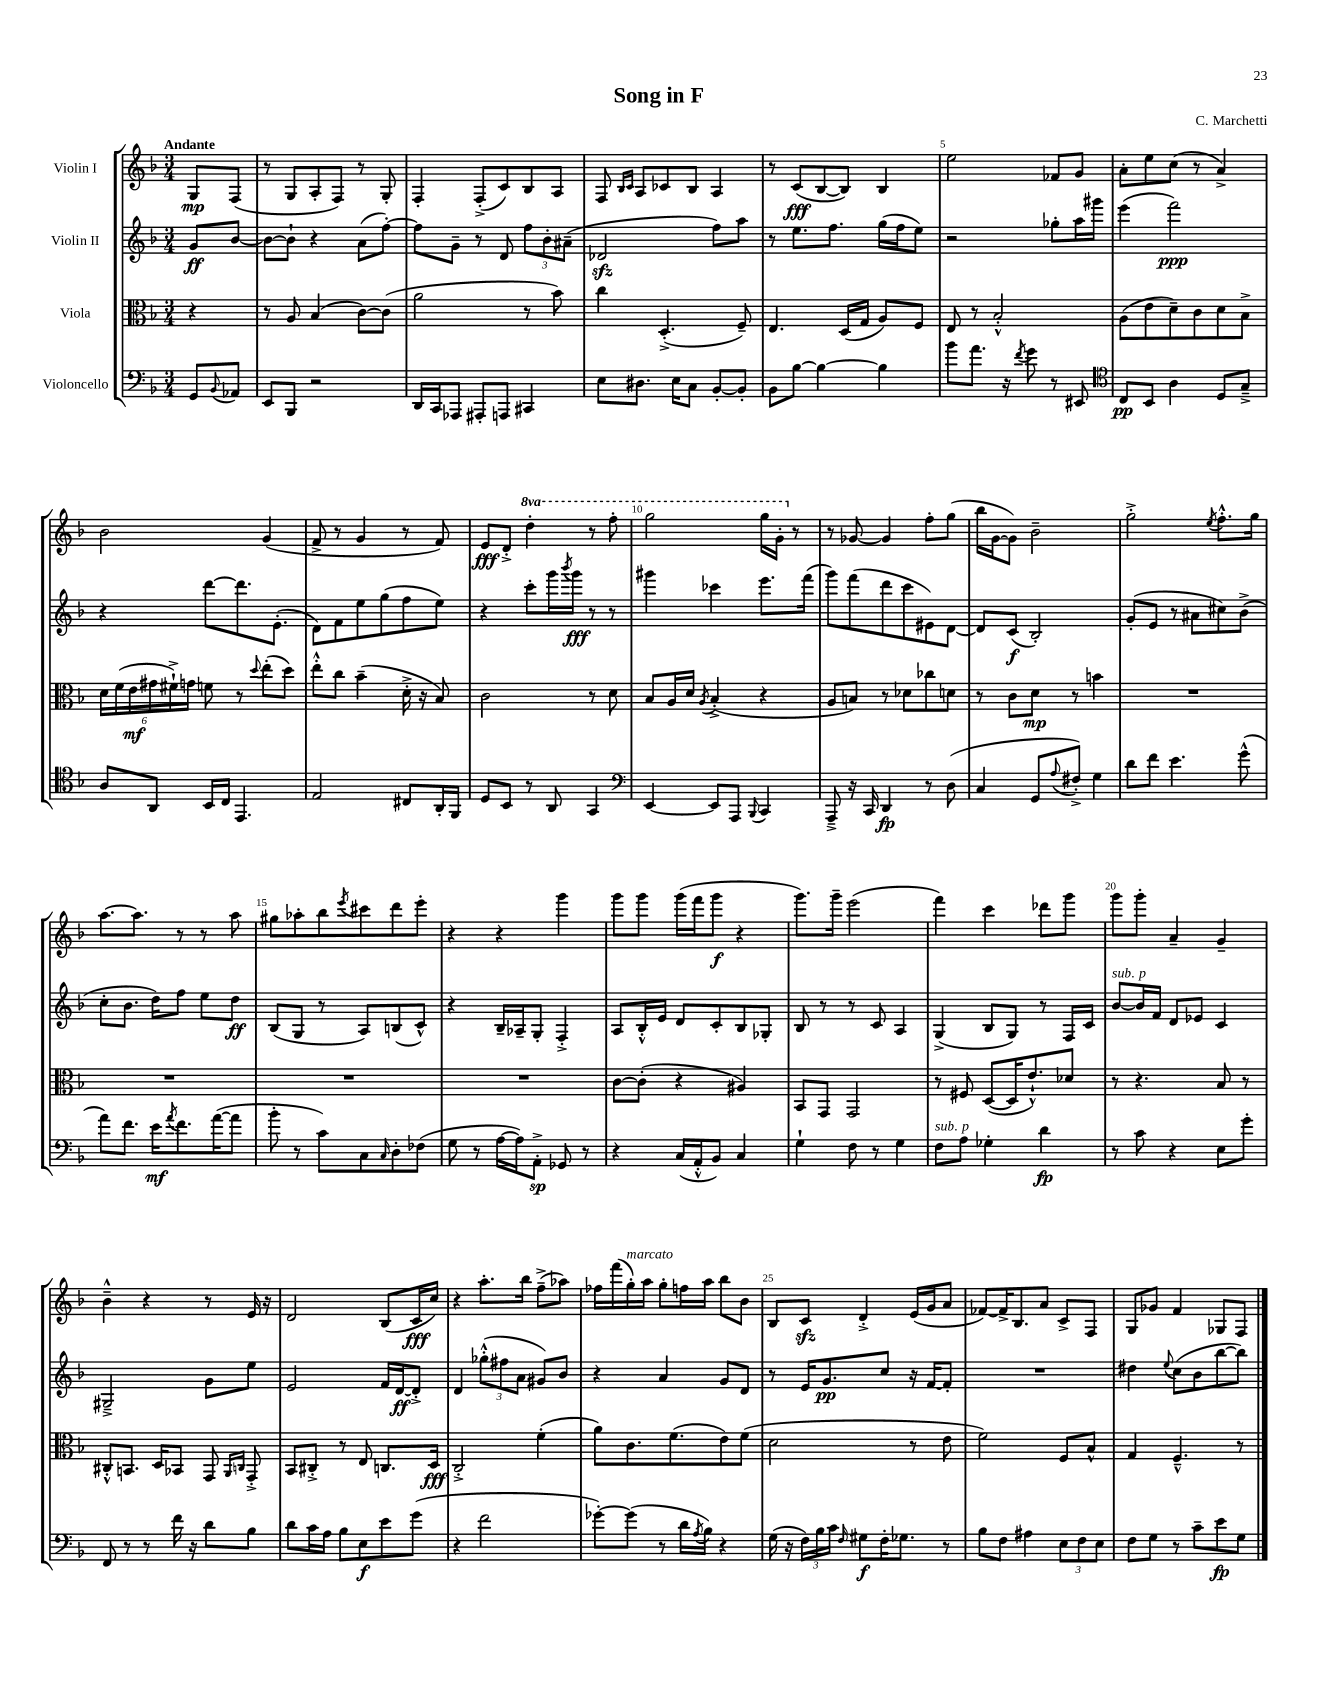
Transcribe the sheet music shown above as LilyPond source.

\header { title = "Song in F" composer = "C. Marchetti" }
<<
\new StaffGroup <<
\new Staff = "s0" \with { instrumentName = "Violin I" } {
    \clef treble \key f \major \numericTimeSignature \time 3/4 \set Staff.ottavationMarkups = #ottavation-simple-ordinals \partial 4 \tempo "Andante"
    g8\mp f8( |
    r8 g8 a8-. f8) r8 g8-. |
    f4-. f8-.->( c'8) bes8 a8 |
    f8 \grace { bes16 c'16 } a8 ces'8 bes8 a4 |
    r8 c'8\fff( bes8~ bes8) bes4 |
    e''2 fes'8 g'8 |
    a'8-. e''8 c''8( r8 a'4->) |
    bes'2 g'4( |
    f'8-> r8 g'4 r8 f'8) |
    e'8\fff d'8-.-> \ottava #1 d'''4-. r8 f'''8-. |
    g'''2 g'''16 g''16-. \ottava #0 r8 |
    r8 ges'8~ ges'4 f''8-. g''8( |
    bes''16 g'16~ g'8) bes'2-- |
    g''2-.-> \acciaccatura { e''8 } f''8.-.-^ g''16 |
    a''8.~ a''8. r8 r8 a''8 |
    gis''8 aes''8-. bes''8 \acciaccatura { e'''8 } cis'''8 d'''8 e'''8-. |
    r4 r4 g'''4 |
    g'''8 g'''8 g'''16( f'''16 g'''8\f r4 |
    g'''8.) g'''16-- e'''2( |
    f'''4) c'''4 des'''8 g'''8 |
    g'''8 g'''8-. a'4-- g'4-- |
    bes'4---^ r4 r8 e'16 r16 |
    d'2 bes8( c'16\fff c''16) |
    r4 a''8.-. bes''16 f''8--->( aes''8) |
    fes''16 f'''16( g''16-.^\markup { \italic "marcato" }) a''16 g''8-. f''16 a''16 bes''8 bes'8 |
    bes8 c'8\sfz d'4-.-> e'16( g'16 a'8 |
    fes'8~) fes'16-> bes8. a'8 c'8-> f8 |
    g8 ges'8 f'4 ges8 f8 \bar "|." |
}
\new Staff = "s1" \with { instrumentName = "Violin II" } {
    \clef treble \key f \major \numericTimeSignature \time 3/4 \partial 4
    g'8\ff bes'8~ |
    bes'8~ bes'8-! r4 a'8( f''8~-.) |
    f''8 g'8-- r8 d'8 \tuplet 3/2 { f''8 bes'8-. ais'8--( } |
    des'2\sfz f''8) a''8 |
    r8 e''8. f''8. g''16( f''16 e''8) |
    r2 ges''8-. a''16 gis'''16 |
    e'''4( f'''2\ppp) |
    r4 d'''8~ d'''8. e'8.-.( |
    d'8) f'8 e''8 g''8( f''8 e''8) |
    r4 c'''8-. g'''16 \acciaccatura { bes'''8 } g'''16\fff r8 r8 |
    gis'''4 ces'''4 e'''8. f'''16( |
    g'''8) f'''8( d'''8 c'''8 eis'8) d'8~ |
    d'8 c'8\f( bes2-.) |
    g'8-.( e'8 r8 ais'8 cis''8) bes'8->( |
    c''8-. bes'8. d''16) f''8 e''8 d''8\ff |
    bes8( g8 r8 a8) b8( c'8-^) |
    r4 bes16-- aes16-- g8-. f4-.-> |
    a8 bes16-.-^ e'16 d'8 c'8-. bes8 ges8-. |
    bes8 r8 r8 c'8 a4 |
    g4->( bes8 g8) r8 f16 c'16 |
    bes'8~^\markup { \italic "sub. p" } bes'16 f'16 d'8 ees'8 c'4 |
    gis2---> g'8 e''8 |
    e'2 f'16 d'16~\ff d'8-.-> |
    d'4 \tuplet 3/2 { ges''8-.-^( fis''8 a'8 } gis'8) bes'8 |
    r4 a'4 g'8 d'8 |
    r8 e'16 g'8.\pp c''8 r16 f'16~ f'8-. |
    R2. |
    dis''4 \appoggiatura { e''8 } c''8( bes'8 bes''8~ bes''8) \bar "|." |
}
\new Staff = "s2" \with { instrumentName = "Viola" } {
    \clef alto \key f \major \numericTimeSignature \time 3/4 \partial 4
    r4 |
    r8 a8 bes4( c'8~) c'8( |
    a'2 r8 bes'8) |
    c''4 d4.-.->( f8--) |
    e4. d16( g16 a8) f8 |
    e8 r8 bes2-.-^ |
    a8( e'8 d'8--) c'8 d'8 bes8-> |
    \tuplet 6/4 { d'16 f'16( e'16\mf gis'16 fis'16-!->) g'16 } f'8 r8 \appoggiatura { d''8 } e''8-.( d''8) |
    e''8-.-^ c''8 bes'4--( d'16-.-> r16 bes8) |
    c'2 r8 d'8 |
    bes8 a16 d'16 \acciaccatura { a8 } bes4-.->( r4 |
    a8 b8) r8 des'8 ces''8 d'8 |
    r8 c'8 d'8\mp r8 b'4 |
    R2. |
    R2. |
    R2. |
    R2. |
    c'8~ c'8-.( r4 ais4) |
    bes,8 g,8 g,2 |
    r8 fis8 d8~( d16 e'8.-!-^) des'8 |
    r8 r4. bes8 r8 |
    cis8-.-^ b,8. d16 bes,8 g,8 \grace { a,16 c16 } g,8-.-> |
    bes,8 cis8-.-> r8 e8 c8. d16\fff |
    c2-.-> f'4-.( |
    a'8) c'8. f'8.( e'8) f'8( |
    d'2 r8 e'8 |
    f'2) f8 bes8-^ |
    g4 f4.---^ r8 \bar "|." |
}
\new Staff = "s3" \with { instrumentName = "Violoncello" } {
    \clef bass \key f \major \numericTimeSignature \time 3/4 \partial 4
    g,8 \appoggiatura { bes,8 } aes,8 |
    e,8 bes,,8 r2 |
    d,16 c,16 aes,,8 ais,,8-. a,,8 cis,4 |
    e8 dis8. e16 c8 bes,8~-. bes,8-. |
    bes,8 bes8~ bes4~ bes4 |
    bes'8 a'8. r16 \acciaccatura { f'8 } g'8 r8 eis,8 |
    \clef tenor c8\pp bes,8 a4 d8 g8---> |
    a8 a,8 bes,16 c16 e,4. |
    e2 cis8 a,16-. f,16 |
    d8 bes,8 r8 a,8 g,4 |
    \clef bass e,4~ e,8 a,,8 \appoggiatura { bes,,8 } c,4 |
    a,,8---> r16 c,16 d,4\fp r8 d8( |
    c4 g,8 \appoggiatura { a8 } fis8-.->) g4 |
    d'8 f'8 e'4. g'8-^( |
    a'8) f'8. e'16\mf \acciaccatura { a'8 } f'8. a'16~( a'8 |
    bes'8-. r8 c'8) c8 \grace { c16 } d8-. fes8( |
    g8 r8 a16~ a16) a,8-.->\sp ges,8 r8 |
    r4 c16( a,16-.-^ bes,8) c4 |
    g4-! f8 r8 g4 |
    f8^\markup { \italic "sub. p" } a8 ges4-. d'4\fp |
    r8 c'8 r4 e8 g'8-. |
    f,8 r8 r8 f'16 r16 d'8 bes8 |
    d'8 c'16 a16 bes8 e8\f e'8 g'8( |
    r4 f'2 |
    ges'8~-.) ges'8( r8 d'16 \acciaccatura { a8 } bes16) r4 |
    g16( r16 \tuplet 3/2 { f16) bes16 c'16 } \grace { f16 } gis8\f f16-. ges8. r8 |
    bes8 f8 ais4 \tuplet 3/2 { e8 f8 e8 } |
    f8 g8 r8 c'8-- e'8\fp g8 \bar "|." |
}
>>
>>
\layout { \context { \Score \override BarNumber.break-visibility = ##(#f #t #t) barNumberVisibility = #(every-nth-bar-number-visible 5) } }
